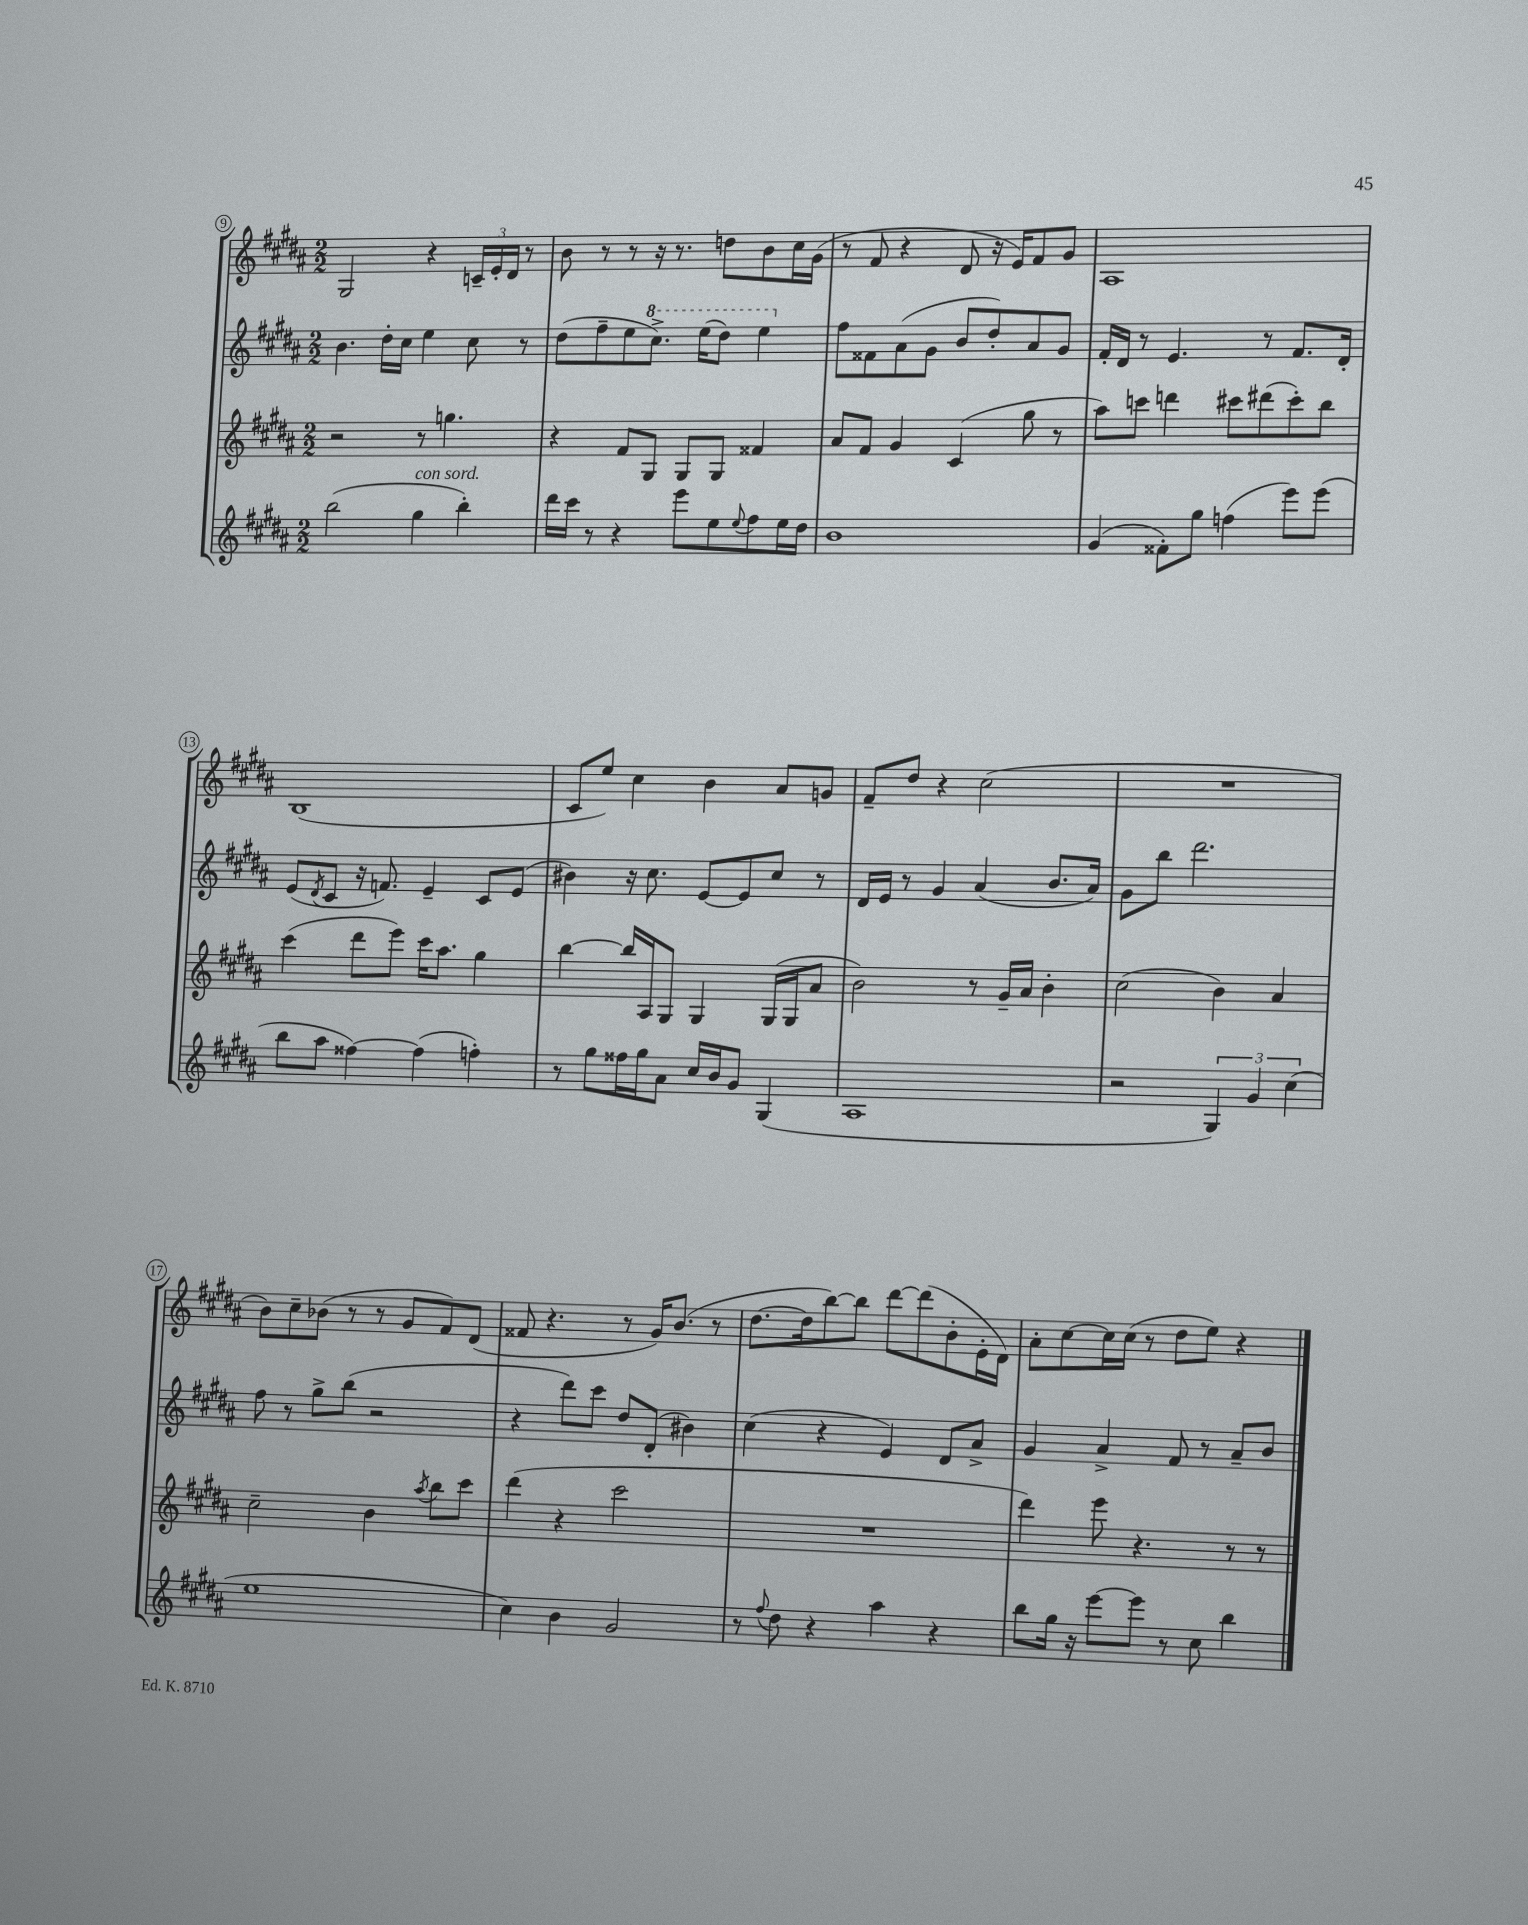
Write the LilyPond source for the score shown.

<<
\new StaffGroup <<
\new Staff = "s0" {
    \clef treble \key b \major \numericTimeSignature \time 2/2
    gis2 r4 \tuplet 3/2 { c'16-- e'16-. dis'16 } r8 |
    b'8 r8 r8 r16 r8. d''8 b'8 cis''16 gis'16( |
    r8 fis'8 r4 dis'8 r16 e'16) fis'8 gis'8 |
    ais1 |
    b1( |
    cis'8 e''8) cis''4 b'4 ais'8 g'8 |
    fis'8-- dis''8 r4 cis''2( |
    R1 |
    b'8) cis''8-- bes'8( r8 r8 gis'8 fis'8) dis'8( |
    fisis'8 r4. r8 gis'16) b'8.( r8 |
    dis''8.~ dis''16 b''8~) b''8 dis'''8~ dis'''8( b'8-. e'16-. dis'16) |
    ais'8-. cis''8~ cis''16 cis''16( r8 dis''8 e''8) r4 \bar "|." |
}
\new Staff = "s1" {
    \clef treble \key b \major \numericTimeSignature \time 2/2
    b'4. dis''16-. cis''16 e''4 cis''8 r8 |
    dis''8( fis''8-- e''8 \ottava #1 cis'''8.->) e'''16( dis'''8) e'''4 \ottava #0 |
    fis''8 fisis'8 ais'8( gis'8 b'8 dis''8-.) ais'8 gis'8 |
    fis'16-. dis'16 r8 e'4. r8 fis'8. dis'16-. |
    e'8( \acciaccatura { dis'8 } cis'8 r16 f'8.) e'4-- cis'8 e'8( |
    bis'4) r16 cis''8. e'8~ e'8 cis''8 r8 |
    dis'16 e'16 r8 gis'4 ais'4( b'8. ais'16) |
    gis'8 b''8 dis'''2. |
    fis''8 r8 gis''8-> b''8( r2 |
    r4 dis'''8) cis'''8 dis''8 dis'8-.( bis'4) |
    cis''4( r4 e'4) dis'8 ais'8-> |
    gis'4 ais'4-> fis'8 r8 ais'8-- b'8 \bar "|." |
}
\new Staff = "s2" {
    \clef treble \key b \major \numericTimeSignature \time 2/2
    r2 r8 g''4. |
    r4 fis'8 gis8 gis8 gis8 fisis'4 |
    ais'8 fis'8 gis'4 cis'4( gis''8 r8 |
    ais''8) c'''8 d'''4 cis'''8 dis'''8( cis'''8-.) b''8 |
    cis'''4( dis'''8 e'''8) cis'''16 ais''8. gis''4 |
    b''4~ b''16 ais16 gis8 gis4 gis16( gis16 ais'8 |
    b'2) r8 gis'16-- ais'16 b'4-. |
    cis''2( b'4) ais'4 |
    cis''2-- b'4 \acciaccatura { ais''8 } b''8 cis'''8 |
    dis'''4( r4 cis'''2 |
    R1 |
    dis'''4) e'''8 r4. r8 r8 \bar "|." |
}
\new Staff = "s3" {
    \clef treble \key b \major \numericTimeSignature \time 2/2
    b''2( gis''4^\markup { \italic "con sord." } b''4-.) |
    dis'''16 cis'''16 r8 r4 e'''8 e''8 \appoggiatura { e''8 } fis''8 e''16 dis''16 |
    b'1 |
    gis'4( fisis'8-.) gis''8 f''4( e'''8) e'''8( |
    b''8 ais''8 fisis''4~) fisis''4( f''4-.) |
    r8 gis''8 fisis''16 gis''16 ais'8 cis''16 b'16 gis'8 gis4( |
    ais1 |
    r2 \tuplet 3/2 { gis4) gis'4 cis''4( } |
    e''1 |
    cis''4) b'4 gis'2 |
    r8 \appoggiatura { fis''8 } dis''8 r4 ais''4 r4 |
    b''8 gis''16 r16 e'''8~ e'''8 r8 cis''8 b''4 \bar "|." |
}
>>
>>
\layout { \context { \Score currentBarNumber = #9 \override BarNumber.stencil = #(make-stencil-circler 0.1 0.3 ly:text-interface::print) } }
